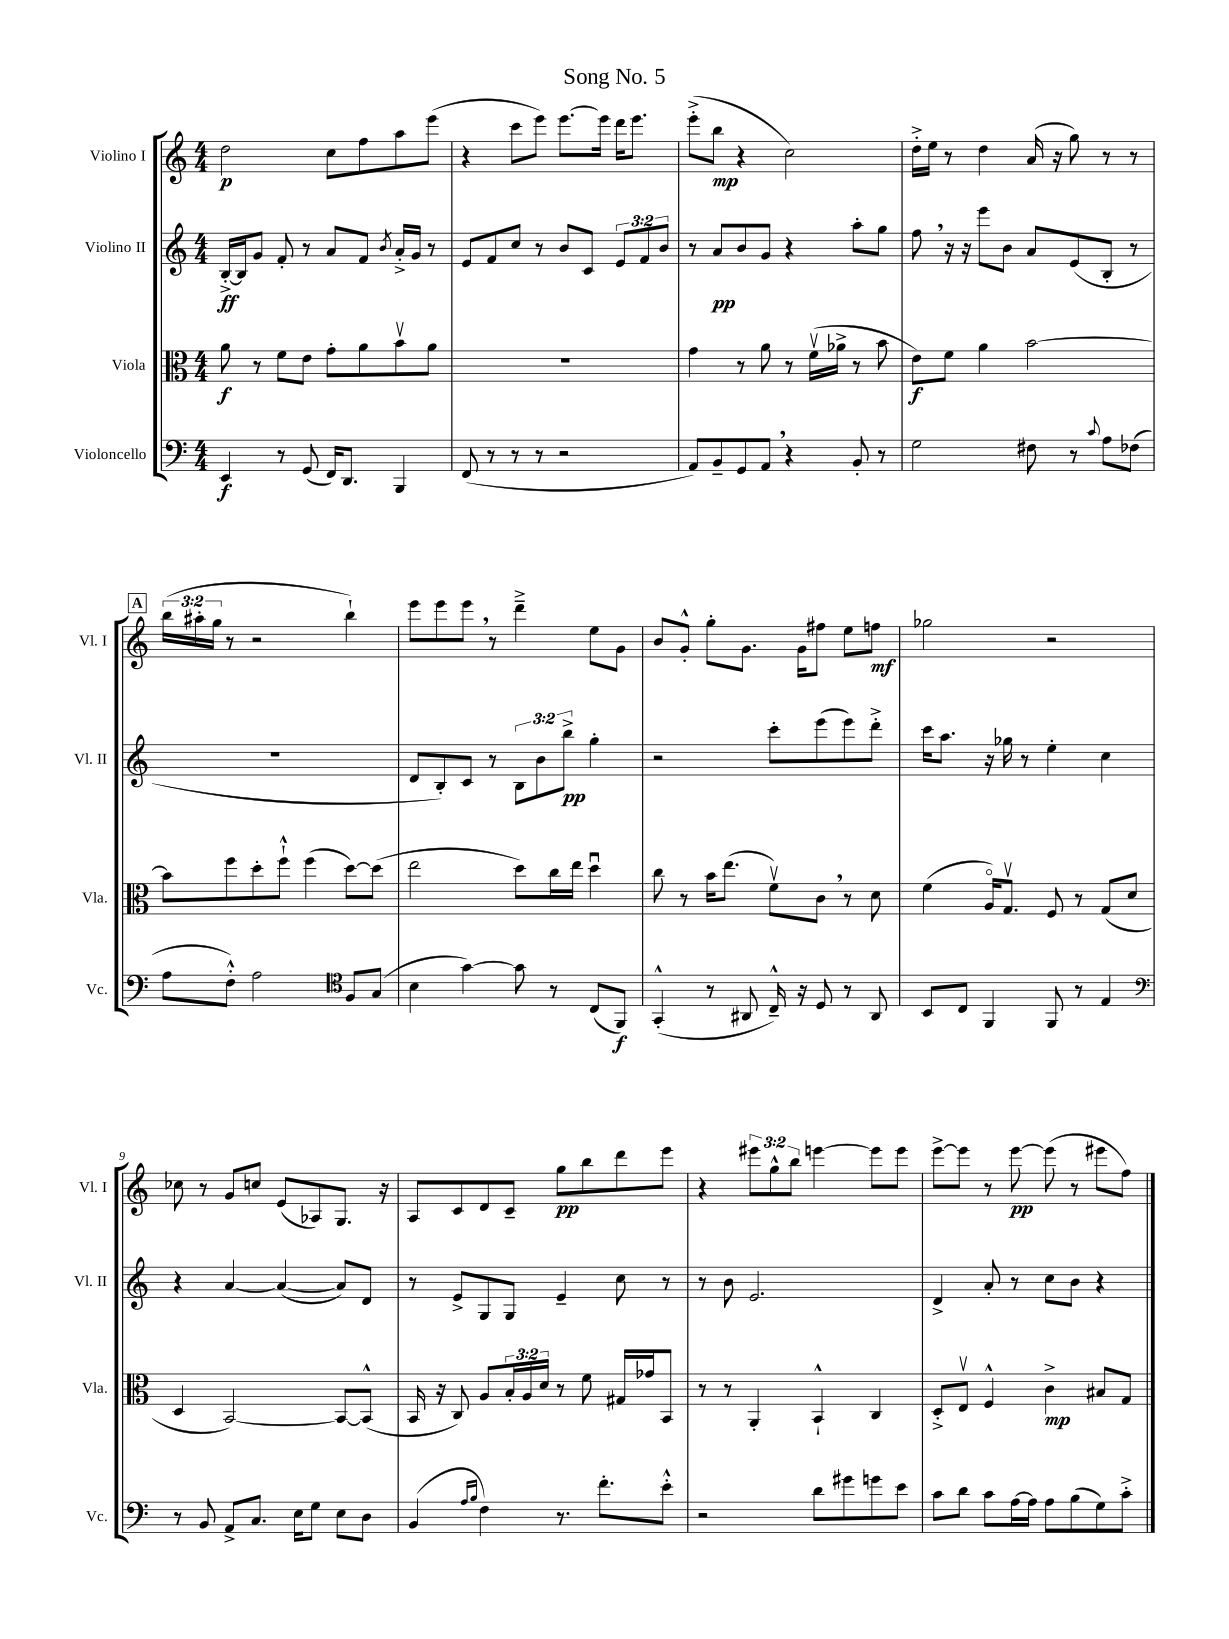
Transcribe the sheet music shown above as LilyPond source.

\header { title = "Song No. 5" }
<<
\new StaffGroup <<
\new Staff = "s0" \with { instrumentName = "Violino I" shortInstrumentName = "Vl. I" } {
    \clef treble \key c \major \numericTimeSignature \time 4/4 \override Staff.TupletNumber.text = #tuplet-number::calc-fraction-text
    d''2\p c''8 f''8 a''8 e'''8( |
    r4 c'''8 e'''8) e'''8.~ e'''16 d'''16 e'''8. |
    e'''8-.->( b''8\mp r4 c''2) |
    d''16-.-> e''16 r8 d''4 a'16( r16 g''8) r8 r8 |
    \mark \markup { \box "A" } \tuplet 3/2 { b''16( ais''16-. g''16 } r8 r2 b''4-!) |
    e'''8 e'''8 e'''8 \breathe r8 d'''4---> e''8 g'8 |
    b'8 g'8-.-^ g''8-. g'8. g'16 fis''8 e''8 f''8\mf |
    ges''2 r2 |
    ces''8 r8 g'8 c''8 e'8( aes8) g8. r16 |
    a8 c'8 d'8 c'8-- g''8\pp b''8 d'''8 e'''8 |
    r4 \tuplet 3/2 { eis'''8 g''8-^ b''8 } e'''4~ e'''8 e'''8 |
    e'''8~-> e'''8 r8 e'''8~\pp e'''8( r8 eis'''8 f''8) \bar "|." |
}
\new Staff = "s1" \with { instrumentName = "Violino II" shortInstrumentName = "Vl. II" } {
    \clef treble \key c \major \numericTimeSignature \time 4/4 \override Staff.TupletNumber.text = #tuplet-number::calc-fraction-text
    b16~-.->\ff b16 g'8 f'8-. r8 a'8 f'8 \acciaccatura { b'8 } a'16-.-> g'16 r8 |
    e'8 f'8 c''8 r8 b'8 c'8 \tuplet 3/2 { e'8 f'8 b'8 } |
    r8 a'8\pp b'8 g'8 r4 a''8-. g''8 |
    f''8 \breathe r16 r16 e'''8 b'8 a'8 e'8( b8-. r8 |
    \mark \markup { \box "A" } R1 |
    d'8 b8-.) c'8 r8 \tuplet 3/2 { b8 b'8 b''8->\pp } g''4-. |
    r2 c'''8-. e'''8( e'''8) d'''8-.-> |
    c'''16 a''8. r16 ges''16 r8 e''4-. c''4 |
    r4 a'4~ a'4~( a'8) d'8 |
    r8 e'8-> g8 g8 e'4-- c''8 r8 |
    r8 b'8 e'2. |
    d'4-> a'8-. r8 c''8 b'8 r4 \bar "|." |
}
\new Staff = "s2" \with { instrumentName = "Viola" shortInstrumentName = "Vla." } {
    \clef alto \key c \major \numericTimeSignature \time 4/4 \override Staff.TupletNumber.text = #tuplet-number::calc-fraction-text
    a'8\f r8 f'8 e'8 g'8-. a'8 b'8\upbow a'8 |
    R1 |
    g'4 r8 a'8 r8 f'16\upbow( aes'16-> r8 b'8 |
    e'8\f) f'8 a'4 b'2~ |
    \mark \markup { \box "A" } b'8 f''8 d''8-. f''8-!-^ f''4( d''8~) d''8( |
    e''2 d''8) c''16 e''16 d''4\downbow |
    c''8 r8 b'16 e''8.( f'8\upbow) c'8 \breathe r8 d'8 |
    f'4( a16\flageolet) g8.\upbow f8 r8 g8( d'8 |
    d4 b,2~) b,8~ b,8-^( |
    b,16 r16 c8) a8 \tuplet 3/2 { b16-. a16 d'16 } r8 f'8 gis16 ges'16 b,8 |
    r8 r8 a,4-. b,4-!-^ c4 |
    d8-.-> e8\upbow f4-^ c'4->\mp bis8 g8 \bar "|." |
}
\new Staff = "s3" \with { instrumentName = "Violoncello" shortInstrumentName = "Vc." } {
    \clef bass \key c \major \numericTimeSignature \time 4/4
    e,4\f r8 g,8( f,16) d,8. b,,4 |
    f,8( r8 r8 r8 r2 |
    a,8) b,8-- g,8 a,8 \breathe r4 b,8-. r8 |
    g2 fis8 r8 \appoggiatura { c'8 } a8 fes8( |
    \mark \markup { \box "A" } a8 f8-.-^) a2 \clef tenor f8 g8( |
    b4 g'4~) g'8 r8 c8( f,8\f) |
    g,4-.-^( r8 ais,8 c16---^) r16 d8 r8 ais,8 |
    b,8 c8 f,4 f,8 r8 e4 |
    \clef bass r8 b,8 a,8-> c8. e16 g8 e8 d8 |
    b,4( \grace { a16 b16 } f4) r8. f'8.-. e'8-.-^ |
    r2 d'8 gis'8 g'8 e'8 |
    c'8 d'8 c'8 a16~ a16 a8 b8( g8) c'8-.-> \bar "|." |
}
>>
>>
